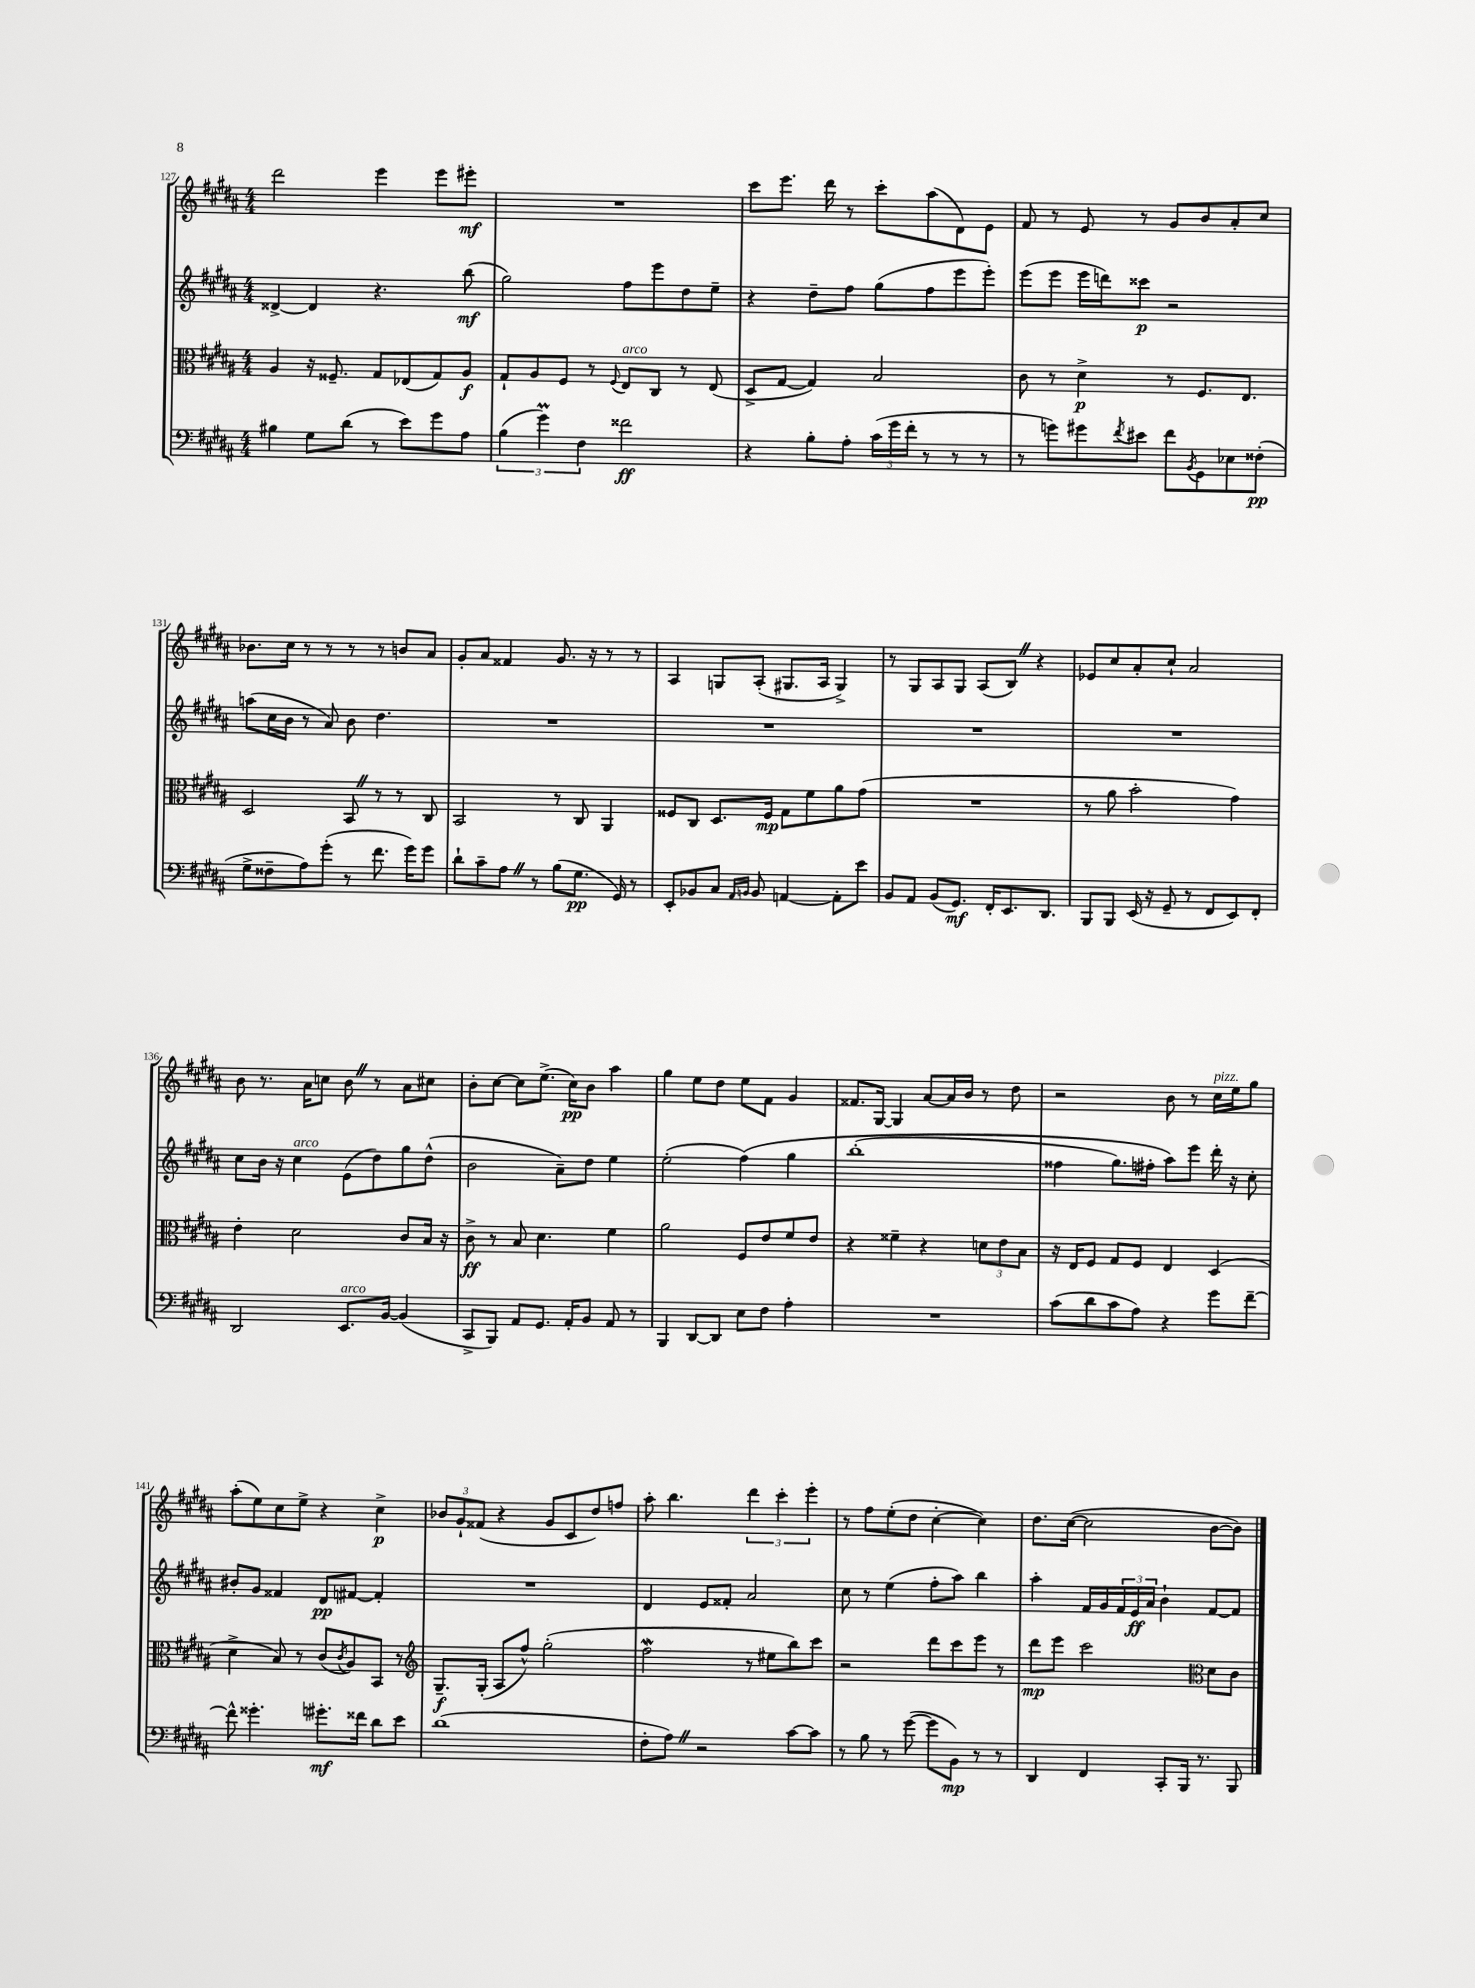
<<
\new StaffGroup <<
\new Staff = "s0" {
    \clef treble \key b \major \numericTimeSignature \time 4/4
    dis'''2 e'''4 e'''8 eis'''8-.\mf |
    R1 |
    cis'''8 e'''8. dis'''16 r8 cis'''8-. ais''8( dis'8) e'8 |
    fis'8 r8 e'8 r8 gis'8 b'8 ais'8-. cis''8 |
    bes'8. cis''16 r8 r8 r8 r8 b'8 ais'8 |
    gis'8-. ais'8 fisis'4 gis'8. r16 r8 r8 |
    ais4 g8 ais8-.( gis8. ais16 gis4->) |
    r8 gis8 ais8 gis8 ais8( b8) \once \override BreathingSign.text = \markup { \musicglyph "scripts.caesura.straight" } \breathe r4 |
    ees'8 cis''8 ais'8-. cis''8-! ais'2 |
    b'8 r8. ais'16 c''8 b'8 \once \override BreathingSign.text = \markup { \musicglyph "scripts.caesura.straight" } \breathe r8 ais'8 cis''8 |
    b'8-. cis''8~ cis''8 e''8.->( cis''16\pp) b'8 ais''4 |
    gis''4 e''8 dis''8 e''8 fis'8 gis'4 |
    fisis'8. gis16~ gis4 ais'8~ ais'16 b'16 r8 dis''8 |
    r2 b'8 r8 cis''16^\markup { \italic "pizz." } e''16 gis''8 |
    ais''8-.( e''8) cis''8 e''8-> r4 cis''4->\p |
    \tuplet 3/2 { bes'8 gis'8-! fisis'8( } r4 gis'8 cis'8 dis''8) f''8 |
    ais''8-. b''4. \tuplet 3/2 { dis'''4 cis'''4-. e'''4-. } |
    r8 fis''8 e''8-.( dis''8 cis''4~-. cis''4) |
    dis''8. cis''16~( cis''2 b'8~ b'8) \bar "|." |
}
\new Staff = "s1" {
    \clef treble \key b \major \numericTimeSignature \time 4/4
    disis'4~-> disis'4 r4. b''8\mf( |
    gis''2) fis''8 e'''8 dis''8 e''8-- |
    r4 dis''8-- fis''8 gis''8( fis''8 e'''8 e'''8-.) |
    e'''8( e'''8 e'''16 d'''16) cisis'''8\p r2 |
    a''8( cis''16 b'16 r8 ais'8) b'8 dis''4. |
    R1 |
    R1 |
    R1 |
    R1 |
    cis''8 b'16 r16 cis''4^\markup { \italic "arco" } e'8( dis''8) gis''8 dis''8-^( |
    b'2 ais'8--) dis''8 e''4 |
    e''2-.( fis''4)\( gis''4 |
    b''1-.( |
    fisis''4 gis''8.) fis''16-. ais''8\) e'''8 dis'''16-. r16 cis''8-. |
    bis'8-. gis'8 fisis'4 dis'8\pp fis'8~ fis'4-. |
    R1 |
    dis'4 e'8 fisis'8-. ais'2 |
    cis''8 r8 e''4( fis''8-. ais''8) b''4 |
    ais''4-. fis'16 gis'16 \tuplet 3/2 { fis'16 e'16\ff ais'16 } b'4-! fis'8~ fis'8 \bar "|." |
}
\new Staff = "s2" {
    \clef alto \key b \major \numericTimeSignature \time 4/4
    ais4 r16 fisis8.-- gis8 ees8( gis8) ais8\f |
    gis8-! ais8 fis8 r8 \appoggiatura { fis8 } e8^\markup { \italic "arco" } cis8 r8 e8( |
    dis8-> gis8~ gis4) b2 |
    cis'8 r8 dis'4->\p r8 fis8. e8. |
    dis2 b,8 \once \override BreathingSign.text = \markup { \musicglyph "scripts.caesura.straight" } \breathe r8 r8 cis8 |
    b,2 r8 cis8 ais,4 |
    fisis8 cis8 dis8. fisis16\mp gis8 fis'8 ais'8 gis'8( |
    R1 |
    r8 ais'8 b'2-. gis'4) |
    e'4-. dis'2 cis'8 b16 r16 |
    cis'8->\ff r8 b8 dis'4. fis'4 |
    ais'2 fis8 e'8 fis'8 e'8 |
    r4 fisis'4-- r4 \tuplet 3/2 { d'8 e'8 b8 } |
    r16 e16 fis8 gis8 fis8 e4 dis4( |
    dis'4-> b8) r8 cis'8( \acciaccatura { cis'8 } ais8) b,8 r8 |
    \clef treble gis8.--\f gis16-.( ais8 fis''8-^) gis''2-.( |
    fis''2\mordent r8 eis''8 b''8) cis'''8 |
    r2 dis'''8 cis'''8 e'''8 r8 |
    dis'''8\mp e'''8 cis'''2 \clef alto dis'8 cis'8 \bar "|." |
}
\new Staff = "s3" {
    \clef bass \key b \major \numericTimeSignature \time 4/4
    bis4 gis8 dis'8( r8 e'8) gis'8 ais8 |
    \tuplet 3/2 { b4( gis'4\prall) fis4 } fisis'2\ff |
    r4 b8-. ais8-. \tuplet 3/2 { cis'16( gis'16 fis'16-. } r8 r8 r8 |
    r8 g'8) gis'8 \acciaccatura { fis'8 } eis'8 fis'8 \acciaccatura { b,8 } gis,8 ees8 fisis8-.\pp( |
    gis8-> fisis8-- ais8) gis'8-.( r8 fis'8. gis'16) gis'8 |
    dis'8-! cis'8-- ais8 \once \override BreathingSign.text = \markup { \musicglyph "scripts.caesura.straight" } \breathe r8 b8( gis8.\pp gis,16) r8 |
    e,8-. bes,8 cis8 \grace { ais,16 b,16 } b,8 a,4~ a,8-. e'8 |
    b,8 ais,8 b,8( gis,8.\mf) fis,16-. e,8. dis,8. |
    b,,8 b,,8 e,16( r16 gis,8-- r8 fis,8 e,8) fis,8-. |
    dis,2 e,8.^\markup { \italic "arco" } b,16~ b,4( |
    cis,8-> b,,8) ais,8 gis,8. ais,16-. b,8 ais,8 r8 |
    b,,4 dis,8~ dis,8 e8 fis8 ais4-. |
    R1 |
    cis'8( dis'8 cis'8 ais8) r4 gis'8 fis'8~-- |
    fis'8-^ gisis'4.-. gis'8.-.\mf fisis'16 dis'8 e'8 |
    dis'1( |
    fis8-. ais8) \once \override BreathingSign.text = \markup { \musicglyph "scripts.caesura.straight" } \breathe r2 cis'8~ cis'8 |
    r8 b8 r8 gis'8~( gis'8 b,8\mp) r8 r8 |
    dis,4 fis,4 cis,8-. b,,16 r8. b,,8 \bar "|." |
}
>>
>>
\layout { \context { \Score currentBarNumber = #127 } }
